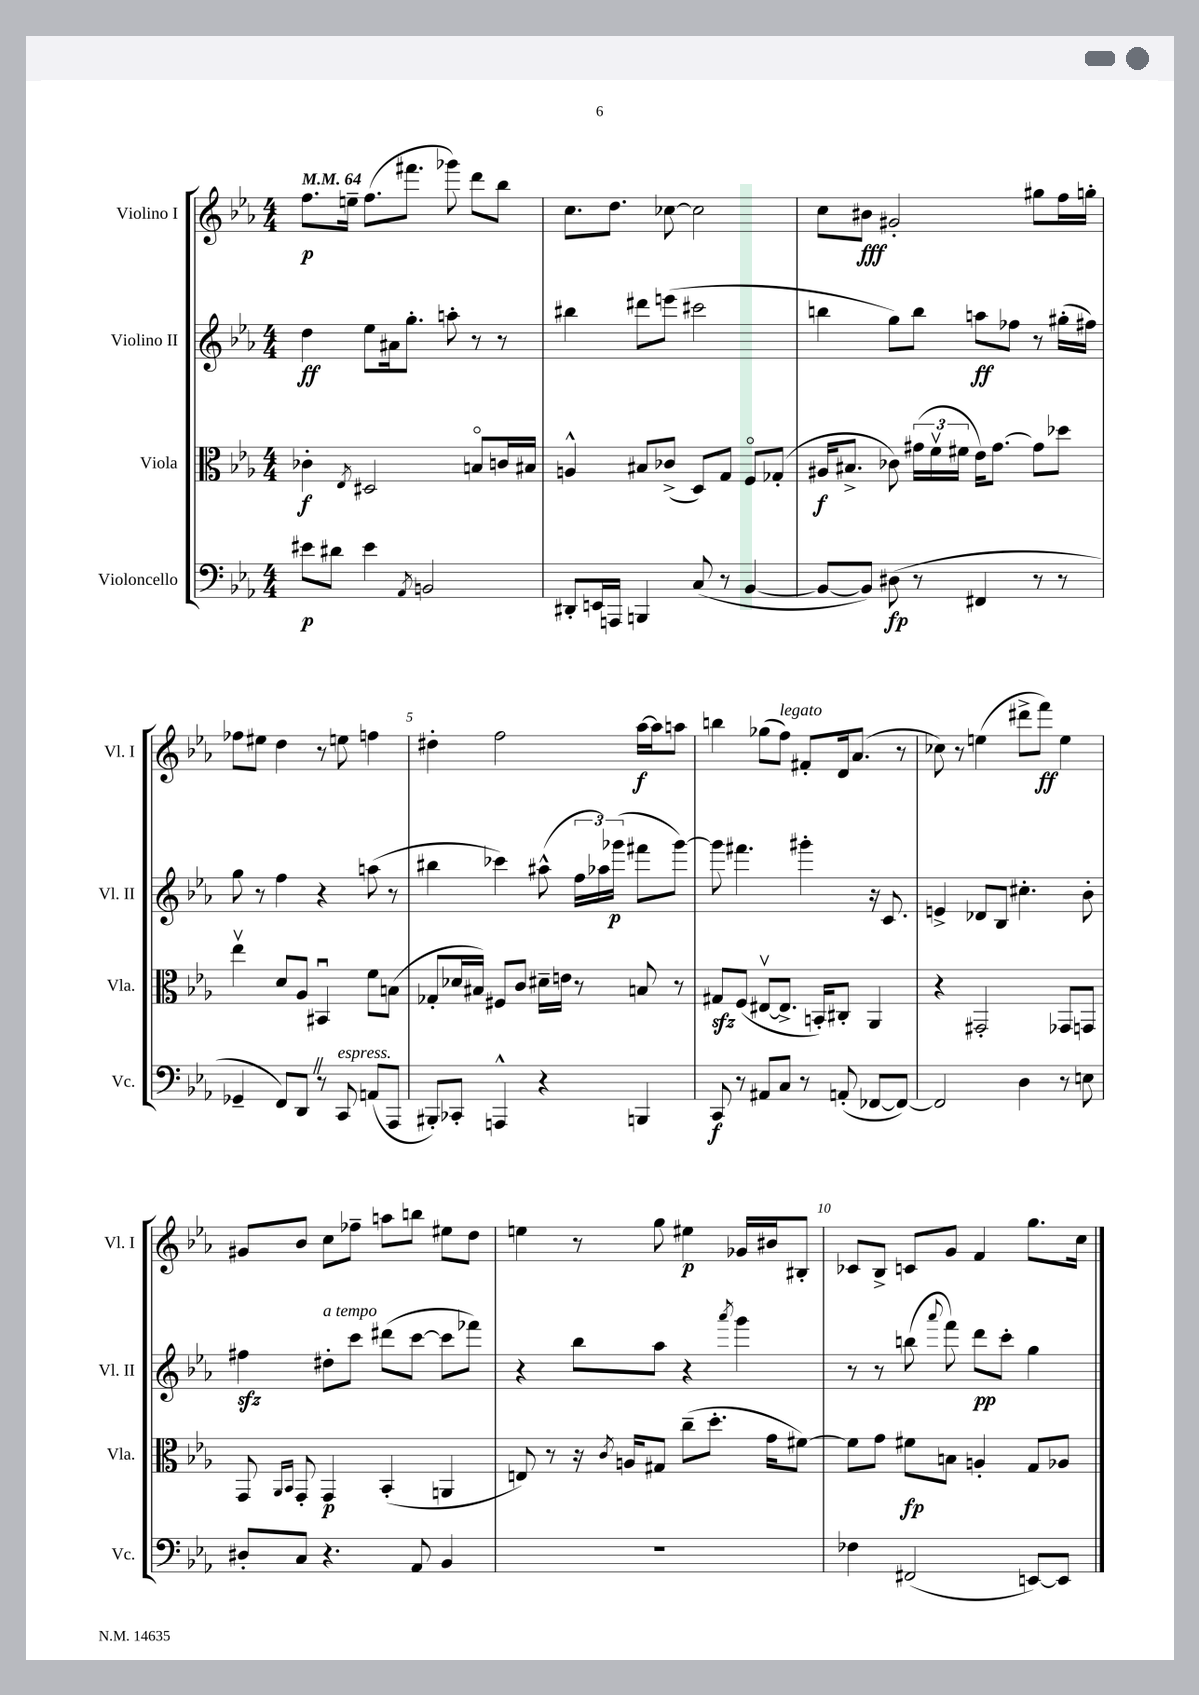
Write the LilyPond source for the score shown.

<<
\new StaffGroup <<
\new Staff = "s0" \with { instrumentName = "Violino I" shortInstrumentName = "Vl. I" } {
    \clef treble \key ees \major \numericTimeSignature \time 4/4 \tempo 4 = 64
    \autoBeamOff f''8.[\p e''16]-- f''8.[( fis'''8.] ges'''8) d'''8[ bes''8] |
    c''8.[ d''8.] ces''8~ ces''2 |
    c''8[ bis'8]\fff gis'2-. gis''8[ f''16 g''16]-. |
    fes''8[ eis''8] d''4 r8 e''8 f''4 |
    dis''4-. f''2 aes''16[~\f aes''16 a''8] |
    b''4 ges''8[( f''8]^\markup { \italic "legato" }) fis'8[-. d'16 aes'8.]( r8 |
    ces''8) r8 e''4( dis'''8[-> f'''8]\ff) e''4 |
    gis'8[ bes'8] c''8[ fes''8]-- a''8[ b''8] eis''8[ d''8] |
    e''4 r8 g''8 eis''4\p ges'16[ bis'16 bis8]-. |
    ces'8[ bes8]-> c'8[ g'8] f'4 g''8.[ c''16] \bar "|." |
}
\new Staff = "s1" \with { instrumentName = "Violino II" shortInstrumentName = "Vl. II" } {
    \clef treble \key ees \major \numericTimeSignature \time 4/4
    \autoBeamOff d''4\ff ees''8[ ais'16 g''8.]-. a''8-. r8 r8 |
    bis''4 dis'''8[ e'''8]( cis'''2 |
    b''4 g''8[) b''8] a''8[\ff fes''8] r8 gis''16[-.( fis''16]) |
    g''8 r8 f''4 r4 a''8( r8 |
    bis''4 ces'''4) ais''8-^( \tuplet 3/2 { f''16[ aes''16) ges'''16]\p( } fis'''8[ ges'''8]~) |
    ges'''8 fis'''4. gis'''4-. r16 c'8. |
    e'4-> des'8[ bes8] cis''4.-. bes'8-. |
    fis''4\sfz dis''8[-.^\markup { \italic "a tempo" } c'''8] dis'''8[( c'''8]~ c'''8[ fes'''8]) |
    r4 bes''8[ aes''8] r4 \acciaccatura { aes'''8 } g'''4 |
    r8 r8 b''8( \appoggiatura { aes'''8 } f'''8) d'''8[\pp c'''8]-. g''4 \bar "|." |
}
\new Staff = "s2" \with { instrumentName = "Viola" shortInstrumentName = "Vla." } {
    \clef alto \key ees \major \numericTimeSignature \time 4/4
    \autoBeamOff ces'4-.\f \acciaccatura { ees8 } dis2 b8[\flageolet c'16 bis16] |
    a4-^ bis8[ ces'8]->( d8[) g8] f8[\flageolet ges8]-.( |
    ais16[\f bis8.]-> ces'8) \tuplet 3/2 { gis'16[( f'16\upbow fis'16] } ees'16[) gis'8.]~ gis'8[ des''8] |
    ees''4\upbow d'8[ aes8] bis,4\downbow f'8[ b8]( |
    ges8[-. des'16 bis16]) fis8[ c'8] dis'16[-- e'16] r8 b8 r8 |
    gis8[\sfz f8]( eis8[~\upbow eis8.]-> b,16[-.) cis8]-. aes,4 |
    r4 gis,2-. ges,8[ g,8] |
    g,8 \grace { aes,16[ bes,16] } g,8-. g,4\p bes,4-.( a,4 |
    e8) r8 r16 \acciaccatura { c'8 } a16[ gis8] c''8[--( d''8.]-. g'16[ fis'8]~) |
    fis'8[ g'8] fis'8[\fp b8] a4-. g8[ aes8] \bar "|." |
}
\new Staff = "s3" \with { instrumentName = "Violoncello" shortInstrumentName = "Vc." } {
    \clef bass \key ees \major \numericTimeSignature \time 4/4
    \autoBeamOff eis'8[\p dis'8] eis'4 \acciaccatura { aes,8 } b,2 |
    dis,8[-. e,16 a,,16] b,,4 c8( r8 bes,4~ |
    bes,8[~ bes,8]) dis8\fp( r8 fis,4 r8 r8 |
    ges,4-- f,8[) d,8] \once \override BreathingSign.text = \markup { \musicglyph "scripts.caesura.straight" } \breathe r8 c,8^\markup { \italic "espress." } a,8[( aes,,8] |
    bis,,8[-.) ces,8]-. a,,4-^ r4 b,,4 |
    c,8\f r8 ais,8[ c8] r8 a,8-.( fes,8[~ fes,8]~) |
    fes,2 d4 r8 e8 |
    dis8[-. c8] r4. aes,8 bes,4 |
    R1 |
    fes4 fis,2( e,8[~) e,8] \bar "|." |
}
>>
>>
\layout { \context { \Score \override BarNumber.break-visibility = ##(#f #t #t) barNumberVisibility = #(every-nth-bar-number-visible 5) } }
